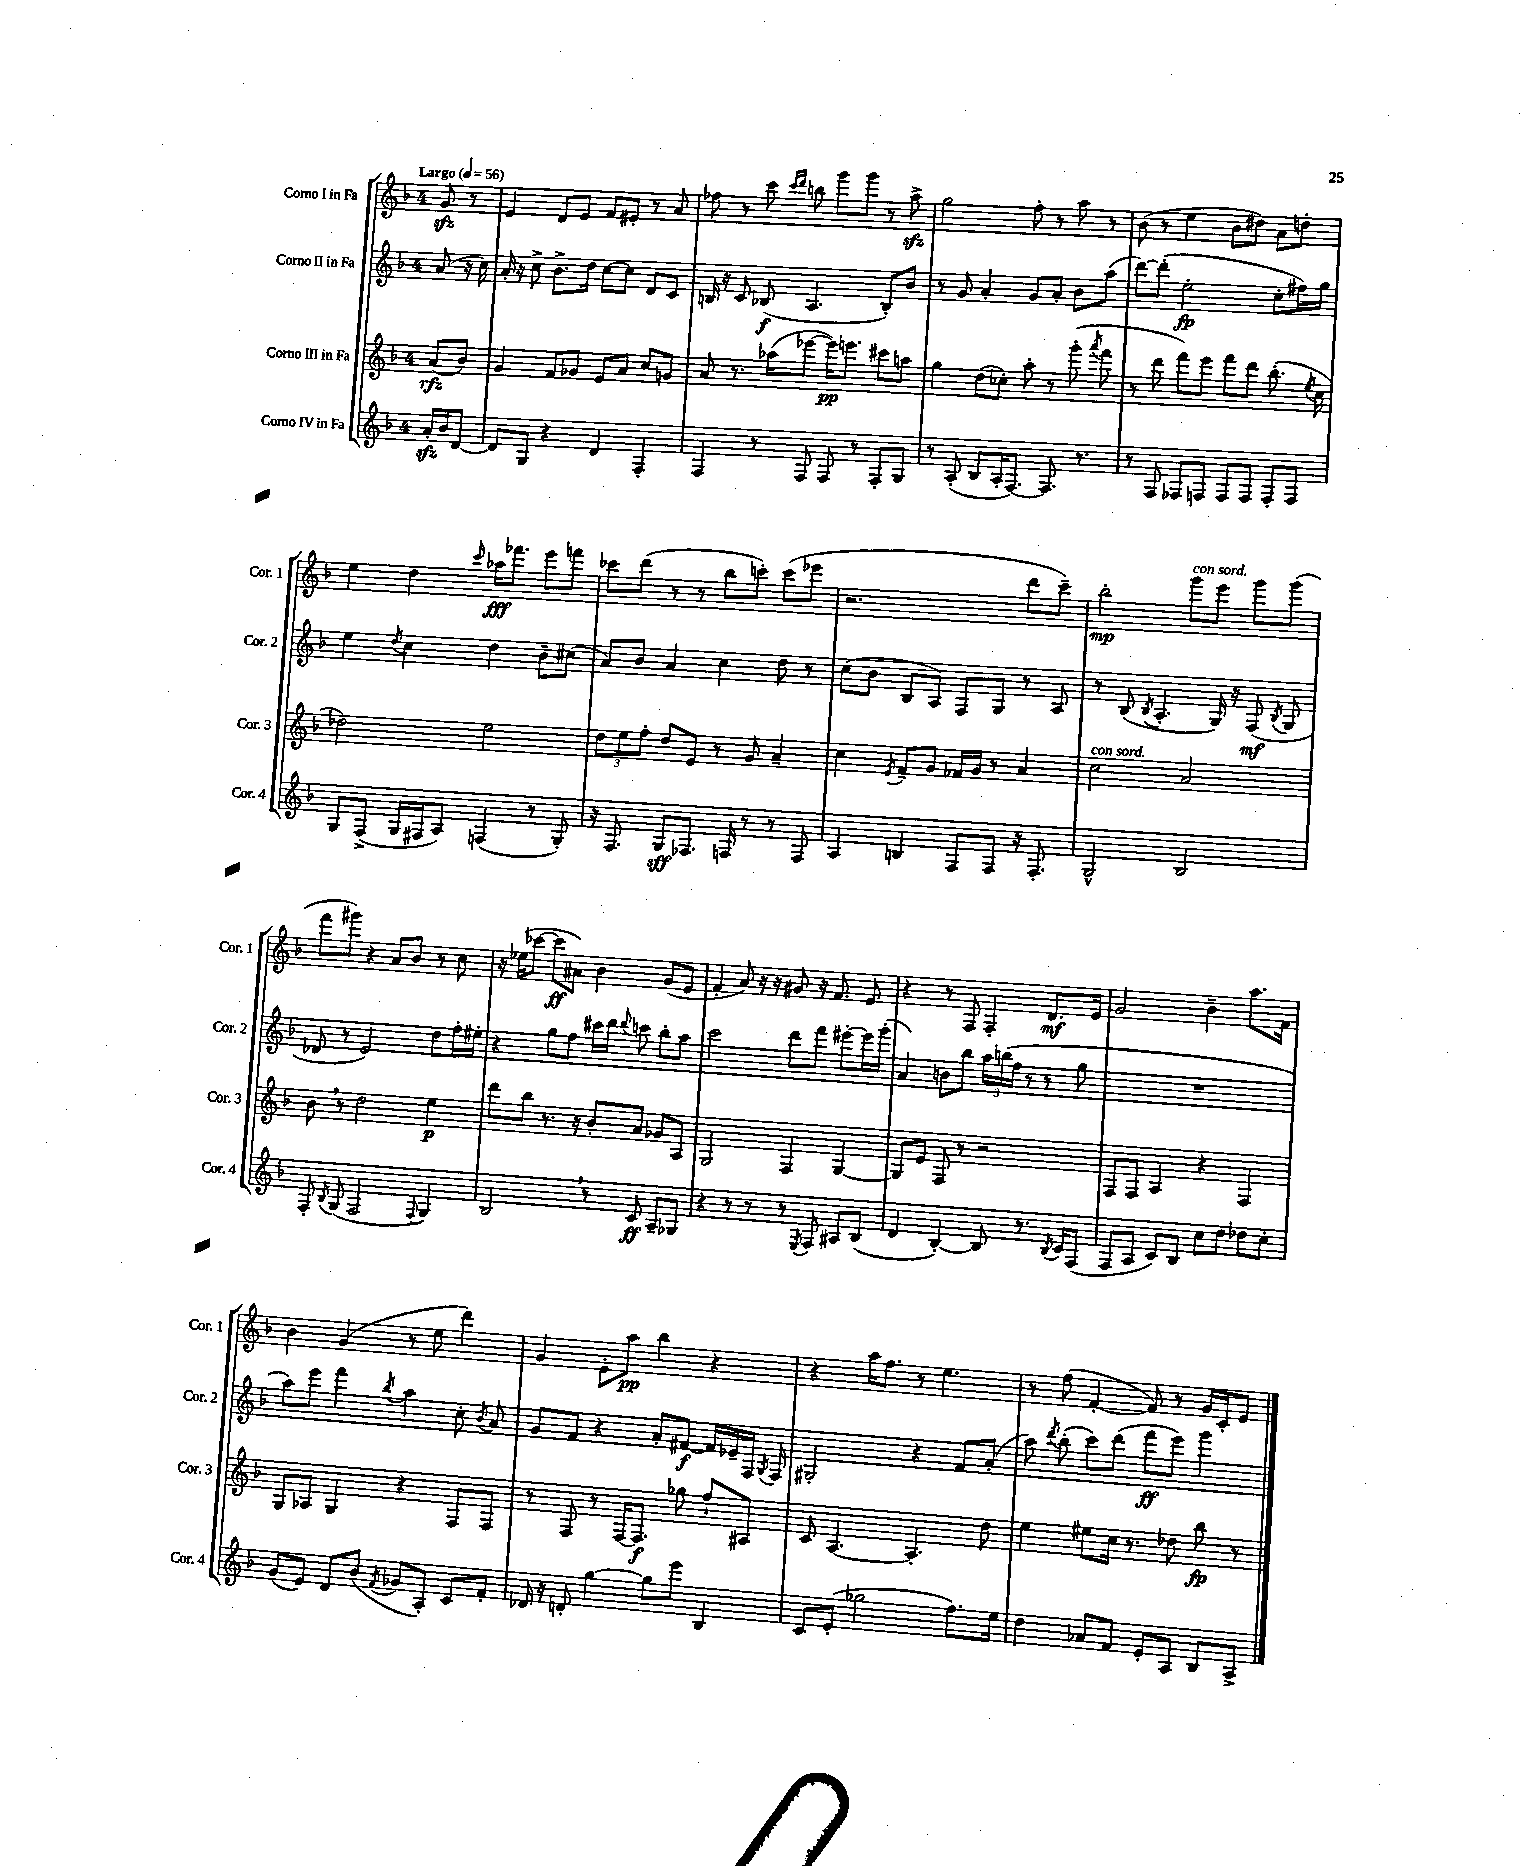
<<
\new StaffGroup <<
\new Staff = "s0" \with { instrumentName = "Corno I in Fa" shortInstrumentName = "Cor. 1" } {
    \clef treble \key f \major \once \override Staff.TimeSignature.style = #'single-digit \time 4/4 \partial 4 \tempo "Largo" 4 = 56
    \autoBeamOff g'8\sfz r8 |
    e'4 d'8[ e'8] f'8[ eis'8]-. r8 a'8 |
    fes''8 r8 c'''8 \grace { c'''16[ d'''16] } b''8 g'''8[ g'''8] r8 a''8->\sfz |
    g''2 f''8-. r8 a''8 r8 |
    bes'8( r8 e''4 bes'8[ dis''8]) a'8[ d''8]-. |
    e''4 d''4 \grace { c'''16 } aes''16[\fff fes'''8.] e'''8[ f'''8] |
    ces'''8[ d'''8]( r8 r8 bes''8[ c'''8]-.) c'''8[( ees'''8] |
    r2. d'''8[ c'''8]--) |
    bes''2-.\mp g'''8[^\markup { \italic "con sord." } e'''8] g'''8[ g'''8]( |
    f'''8[ gis'''8]) r4 a'8[ bes'8] r8 c''8 |
    r16 ees''16[( ces'''8]~ ces'''8[\ff ais'8]) bes'4 g'8[( e'8] |
    f'4-. a'8) r16 r16 gis'8 r16 f'8. e'8 |
    r4 r8 f8 f4-. d'8.[\mf e'16] |
    g'2 bes'4-- a''8.[ f'16] |
    bes'4 g'4( r8 e''8 d'''4) |
    g'4 e'8[-. a''8]\pp bes''4 r4 |
    r4 a''16[ f''8.] r8 e''4. |
    r8 f''8( f'4~-. f'8) r8 g'16[ c'16-. e'8] \bar "|." |
}
\new Staff = "s1" \with { instrumentName = "Corno II in Fa" shortInstrumentName = "Cor. 2" } {
    \clef treble \key f \major \once \override Staff.TimeSignature.style = #'single-digit \time 4/4 \partial 4
    \autoBeamOff a'8( r16 c''16) |
    a'16-. r16 c''8-> bes'8.[-> d''16] c''8[~ c''8] d'8[ c'8] |
    b16 r16 c'8 bes8\f( a4. bes8[-.) bes'8] |
    r8 g'8 a'4-. g'8[ a'8]-. bes'8[ a''8]( |
    d'''8[~) d'''8]-.( e''2-.\fp c''8[-. fis''16) g''16] |
    e''4 \acciaccatura { d''8 } c''4 d''4 bes'8[-- cis''8]( |
    a'8[) bes'8] a'4 c''4 d''8 r8 |
    c''8[( bes'8] bes8[ a8]) f8[ g8] r8 a8 |
    r8 bes8( \acciaccatura { bes8 } a4.-. g16) r16 f8\mf( \acciaccatura { bes8 } g8 |
    des'8 r8 e'2) d''8[ f''16-. eis''16]-. |
    r4 g''8[ f''8] cis'''16[ d'''16] \appoggiatura { d'''8 } c'''8 bes''8[-. a''8] |
    c'''2 d'''8[ f'''8] eis'''8[~-. eis'''16 g'''16]-.( |
    a'4) b'8[ bes''8] \tuplet 3/2 { a''16[ b''16( f''16] } r8 r8 g''8 |
    R1 |
    a''8[) e'''8] f'''4 \acciaccatura { bes''8 } a''4 c''8-. \acciaccatura { bes'8 } a'8 |
    g'8[ f'8] r4 a'8[-. fis'8]~\f fis'16[ ees'16-- f16] \acciaccatura { g8 } f16 |
    gis2-. r4 f'8[ a'8]-.( |
    a''8) \acciaccatura { d'''8 } bes''8-.( c'''8[) d'''8]( f'''8[\ff e'''8]) g'''4 \bar "|." |
}
\new Staff = "s2" \with { instrumentName = "Corno III in Fa" shortInstrumentName = "Cor. 3" } {
    \clef treble \key f \major \once \override Staff.TimeSignature.style = #'single-digit \time 4/4 \partial 4
    \autoBeamOff a'8[\rfz( bes'8]) |
    g'4 f'8[ ges'8] e'8[ a'8] c''8[ g'8] |
    a'8 r8. aes''16[( ees'''8]~ ees'''16[\pp) e'''8.] cis'''8[ a''8] |
    g''4 d''8[( ces''8]-.) a''8-. r8 g'''8-.( \acciaccatura { a'''8 } f'''8 |
    r8 d'''8 f'''8[) e'''8] f'''8[ d'''8] bes''8.-.( \acciaccatura { e''8 } c''16 |
    des''2) e''2 |
    \tuplet 3/2 { d''8[ e''8 f''8]-. } d''8[ e'8] r8 g'8 a'4-- |
    c''4 \acciaccatura { e'8 } f'8[-- g'8] fes'16[ g'16] r8 a'4 |
    c''2^\markup { \italic "con sord." } a'2 |
    bes'8 \breathe r8 d''2 e''4\p |
    d'''8[ bes''8] r8. r16 bes'8[-. a'8] ges'8[ a8] |
    g2 f4 g4~ |
    g8[ e'8] f8 r8 r2 |
    f8[ f8] a4 r4 f4 |
    g8[ aes8] g4 r4 f8[ f8] |
    r8 f8 r8 f16[~ f8.]\f ges''8 f''8[-! ais8] |
    c'8 a4.~ a4.-. d''8 |
    e''4 eis''8[ c''16] r8. des''8 bes''8\fp r8 \bar "|." |
}
\new Staff = "s3" \with { instrumentName = "Corno IV in Fa" shortInstrumentName = "Cor. 4" } {
    \clef treble \key f \major \once \override Staff.TimeSignature.style = #'single-digit \time 4/4 \partial 4
    \autoBeamOff a'16[-.\sfz bes'16 d'8]~ |
    d'8[ g8] r4 d'4 f4-. |
    f4 r8 f8 f8 r8 f8[-. g8] |
    r8 a8-.( bes8[ a16-. f8.]~) f8. r8. |
    r8 f8 fes8[ f8] f8[ f8] f8[-. f8] |
    g8[ f8]->( g16[ fis16 a8]) f4( r8 g8-.) |
    r16 f8. g8[\sff fes8.] f16 r8 r8 f8 |
    a4 b4 f8[ f8] r16 f8.-. |
    g2-^ bes2 |
    f8-. \acciaccatura { bes8 } g8( f2 \appoggiatura { f8 } g4) |
    bes2 \breathe r8 c'8\ff a8[-- ges8] |
    r4 r8 r8 r8 \acciaccatura { e8 } f8 ais8[ bes8]( |
    d'4 bes4~-.) bes8 r8. \acciaccatura { bes8 } c'16[ f8]( |
    f8[ a8] c'8[) bes8] c''8[ d''8] des''8[ c''8]-. |
    g'8[( e'8]) d'8[ bes'8]( \acciaccatura { f'8 } ges'8[ a8]-.) c'8[ f'8]-. |
    des'16 r16 d'8-. g''4~ g''8[ e'''8] bes4 |
    c'8[ e'8]-.( ges''2 f''8.[) e''16] |
    d''4 aes'8[ f'8] e'8[-. a8] bes8[ a8]-> \bar "|." |
}
>>
>>
\layout { \context { \Score \remove "Bar_number_engraver" } }
